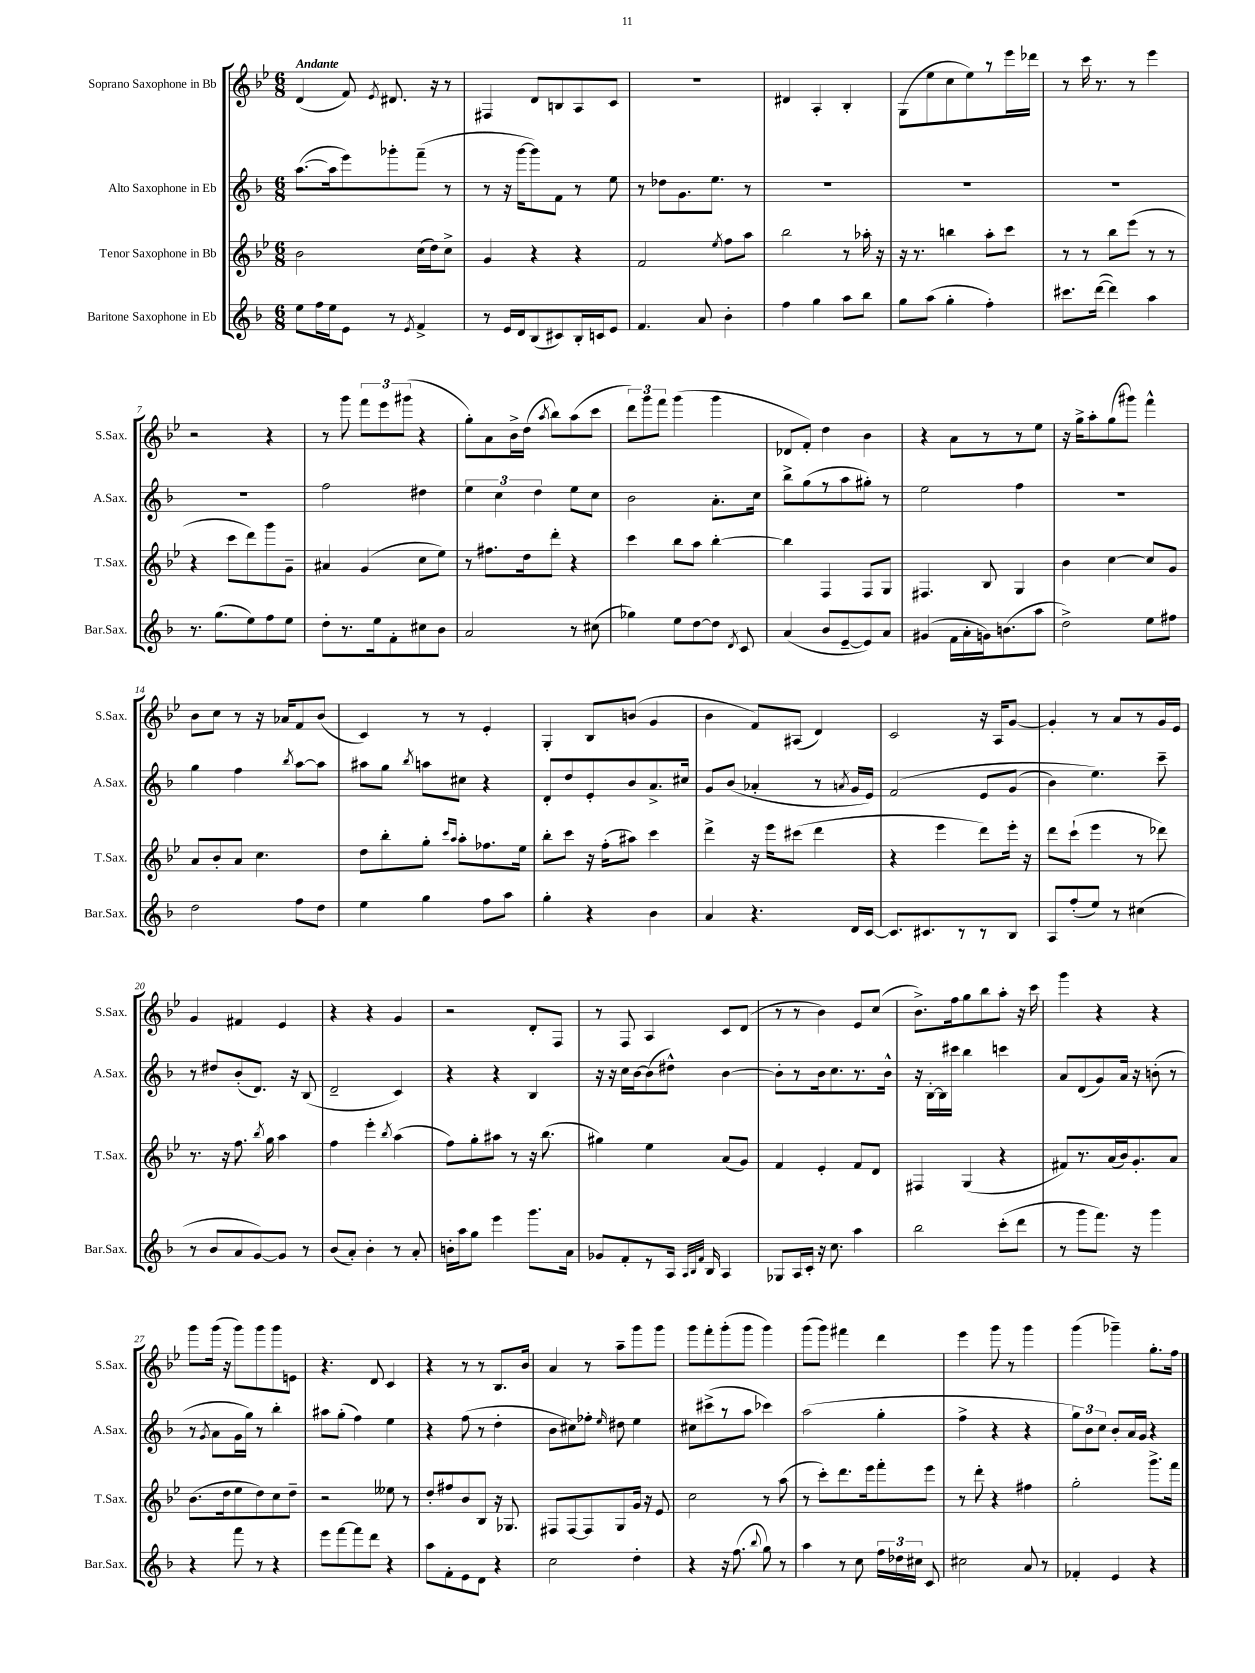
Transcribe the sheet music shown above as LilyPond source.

<<
\new StaffGroup <<
\new Staff = "s0" \with { instrumentName = "Soprano Saxophone in Bb" shortInstrumentName = "S.Sax." } {
    \clef treble \key bes \major \numericTimeSignature \time 6/8 \tempo "Andante"
    \autoBeamOff d'4( f'8) \acciaccatura { ees'8 } dis'8. r16 r8 |
    fis4 d'8[ b8 a8 c'8] |
    R2. |
    dis'4 a4-. bes4-. |
    g8[( ees''8 c''8 ees''8) r8 ees'''16 des'''16] |
    r8 c'''16 r8. r8 ees'''4 |
    r2 r4 |
    r8 g'''8 \tuplet 3/2 { f'''8[ ees'''8 gis'''8]( } r4 |
    g''8[-.) a'8 bes'16-> d''16]( \acciaccatura { a''8 } bes''8[) a''8( c'''8] |
    \tuplet 3/2 { d'''8[) g'''8 f'''8] } g'''4( g'''4 |
    des'8[ f'8]-.) d''4 bes'4 |
    r4 a'8[ r8 r8 ees''8] |
    r16 g''16[-> a''8-. g''8( gis'''8]) f'''4-^ |
    bes'8[ c''8] r8 r16 aes'16[ f'8 bes'8]( |
    c'4) r8 r8 ees'4-. |
    g4-. bes8[ b'8]( g'4 |
    bes'4 f'8[) ais8]( d'4) |
    c'2 r16 a16[ g'8]~ |
    g'4-. r8 a'8[ r8 g'16 ees'16] |
    g'4 fis'4 ees'4 |
    r4 r4 g'4 |
    r2 d'8[-. f8] |
    r8 f8 a4 c'8[ d'8]( |
    r8 r8 bes'4) ees'8[ c''8]( |
    bes'8.[->) f''16 g''8 bes''8 a''8]-. r16 c'''16 |
    g'''4 r4 r4 |
    g'''8[ g'''16]( r16 g'''8[) g'''8 g'''8 e'8] |
    r4. d'8 c'4 |
    r4 r8 r8 bes8.[ bes'16] |
    a'4 r8 a''8[-- g'''8 g'''8] |
    g'''8[ f'''8-. g'''8-.( g'''8] g'''4) |
    g'''8[( g'''8]) fis'''4 d'''4 |
    ees'''4 g'''8 r8 g'''4 |
    g'''4( ges'''4--) g''8.[-. f''16] \bar "|." |
}
\new Staff = "s1" \with { instrumentName = "Alto Saxophone in Eb" shortInstrumentName = "A.Sax." } {
    \clef treble \key f \major \numericTimeSignature \time 6/8
    \autoBeamOff a''8.[~( a''16 e'''8) ges'''8-. f'''8]--( r8 |
    r8 r16 g'''16[~ g'''8) f'8] r8 e''8 |
    r8 des''8[ g'8. e''8.] r8 |
    R2. |
    R2. |
    R2. |
    R2. |
    f''2 dis''4 |
    \tuplet 3/2 { e''4 c''4 d''4 } e''8[ c''8] |
    bes'2 a'8.[-. c''16] |
    bes''8[-> g''8( r8 a''8 gis''8]-.) r8 |
    e''2 f''4 |
    R2. |
    g''4 f''4 \acciaccatura { bes''8 } a''8[~ a''8] |
    ais''8[ g''8] \acciaccatura { bes''8 } a''8[ cis''8] r4 |
    d'8[-. d''8 e'8-. bes'8 a'8.-> cis''16] |
    g'8[ bes'8]( aes'4-. r8 \acciaccatura { a'8 } g'16[ e'16]) |
    f'2\( e'8[ g'8]( |
    bes'4) e''4.\) c'''8-- |
    r8 dis''8[ bes'8-.( d'8.]) r16 bes8( |
    d'2-- c'4) |
    r4 r4 bes4 |
    r16 r16 c''16[ bes'16~ bes'8( dis''8]-^) bes'4~ |
    bes'8[-. r8 bes'16 c''8. r8. bes'16]-^ |
    r16 bes16[~-. bes16 cis'''16] bes''4 c'''4 |
    a'8[ d'8( g'8) a'16] r16 b'8-.( r8 |
    r8 \acciaccatura { g'8 } a'8[ g'16 g''16]) r8 bes''4-. |
    ais''8[ g''8]-.( f''4) e''4 |
    r4 f''8( r8 d''4-. |
    bes'8[ cis''8) fes''8]-. \grace { e''16 } dis''8 e''4 |
    cis''8[ cis'''8->( r8 a''8] ces'''4) |
    a''2( g''4-. |
    f''4-> r4 r4 |
    \tuplet 3/2 { g''8[) bes'8 c''8] } bes'8[-. a'16 g'16] r4 \bar "|." |
}
\new Staff = "s2" \with { instrumentName = "Tenor Saxophone in Bb" shortInstrumentName = "T.Sax." } {
    \clef treble \key bes \major \numericTimeSignature \time 6/8
    \autoBeamOff bes'2 c''16[( d''16) c''8]-> |
    g'4 r4 r4 |
    f'2 \acciaccatura { ees''8 } f''8[ a''8] |
    bes''2 r8 aes''16-. r16 |
    r16 r8. b''4 a''8[-. c'''8] |
    r8 r8 bes''8[ ees'''8]( r8 r8 |
    r4 c'''8[ d'''8) g'''8 g'8]-- |
    ais'4 g'4( c''8[ ees''8]) |
    r8 fis''8.[ d''16 d'''8]-. r4 |
    c'''4 bes''8[ a''8] bes''4~-. |
    bes''4 f4 f8[ g8] |
    fis4. bes8 g4 |
    bes'4 c''4~ c''8[ g'8] |
    a'8[ bes'8-. a'8] c''4. |
    d''8[ bes''8-. g''8]-. \grace { c'''16[ a''16] } a''8[-. fes''8. ees''16] |
    bes''8[-. c'''8] r16 f''16[-.( ais''8]) c'''4 |
    d'''4-> r16 ees'''16[ cis'''8]( d'''4 |
    r4 ees'''4 d'''8[) ees'''16]-. r16 |
    d'''8[ c'''8]-!( ees'''4 r8 des'''8) |
    r8. r16 f''8. \acciaccatura { bes''8 } g''16 a''4 |
    f''4 ees'''4-. \acciaccatura { bes''8 } a''4( |
    f''8[) g''8-. ais''8] r8 r16 bes''8.( |
    gis''4) ees''4 a'8[( g'8]) |
    f'4 ees'4-. f'8[ d'8] |
    fis4 g4( r4 |
    fis'8[) r8. a'16( bes'16) g'8.-. a'8] |
    bes'8.[( d''16 ees''8 d''8) c''8 d''8]-- |
    r2 eeses''8 r8 |
    d''8[-. fis''8 bes'8 bes8] r16 ges8. |
    fis8[ fis8~ fis8 g8 g'16] r16 ees'8 |
    c''2 r8 a''8( |
    r8 c'''8[-.) d'''8. ees'''16 f'''8-. ees'''8] |
    r8 d'''8-. r4 fis''4 |
    g''2-. g'''8.[-> f'''16] \bar "|." |
}
\new Staff = "s3" \with { instrumentName = "Baritone Saxophone in Eb" shortInstrumentName = "Bar.Sax." } {
    \clef treble \key f \major \numericTimeSignature \time 6/8
    \autoBeamOff e''8[ f''16 e''16 e'8] r8 \acciaccatura { e'8 } f'4-> |
    r8 e'16[ d'16 bes8( cis'8) bes16-. c'16 e'8] |
    f'4. a'8 bes'4-. |
    f''4 g''4 a''8[ bes''8] |
    g''8[ a''8]( g''4-. f''4-.) |
    cis'''8.[ d'''16]~( d'''4) a''4 |
    r8. g''8.[( e''8) f''8 e''8] |
    d''8[-. r8. e''16 f'8-. cis''8 bes'8] |
    a'2 r8 cis''8( |
    ges''4) e''8[ d''8~ d''8] \acciaccatura { d'8 } c'8 |
    a'4( bes'8[ e'8~-- e'8) a'8] |
    gis'4( f'16[ a'16-. g'16) b'8.( a''8] |
    d''2->) e''8[ fis''8] |
    d''2 f''8[ d''8] |
    e''4 g''4 f''8[ a''8] |
    g''4-. r4 bes'4 |
    a'4 r4. d'16[ c'16]~ |
    c'8.[ cis'8. r8 r8 bes8] |
    a8[ f''8-.( e''8]) r8 cis''4( |
    r8 bes'8[ a'8 g'8~) g'8] r8 |
    bes'8[( a'8]-.) bes'4-. r8 a'8-. |
    b'16[-. a''16 g''8] e'''4 g'''8.[ a'16] |
    ges'8[ f'8-. r8 a16] \grace { a32[ bes32 f'32] } bes16 a4 |
    ges8[ a16 c'16]-. r16 c''8. a''4 |
    bes''2 c'''8[-.( d'''8] |
    r8 g'''8[ f'''8.]) r16 g'''4 |
    r4 f'''8 r8 r4 |
    e'''8[ f'''8~ f'''8 d'''8] r4 |
    a''8[ f'8-. e'8 d'8] r4 |
    c''2 d''4-. |
    r4 r16 f''8.( \appoggiatura { bes''8 } g''8) r8 |
    a''4 r8 c''8 \tuplet 3/2 { f''16[ des''16 cis''16] } c'8 |
    cis''2 a'8 r8 |
    fes'4-. e'4 r4 \bar "|." |
}
>>
>>
